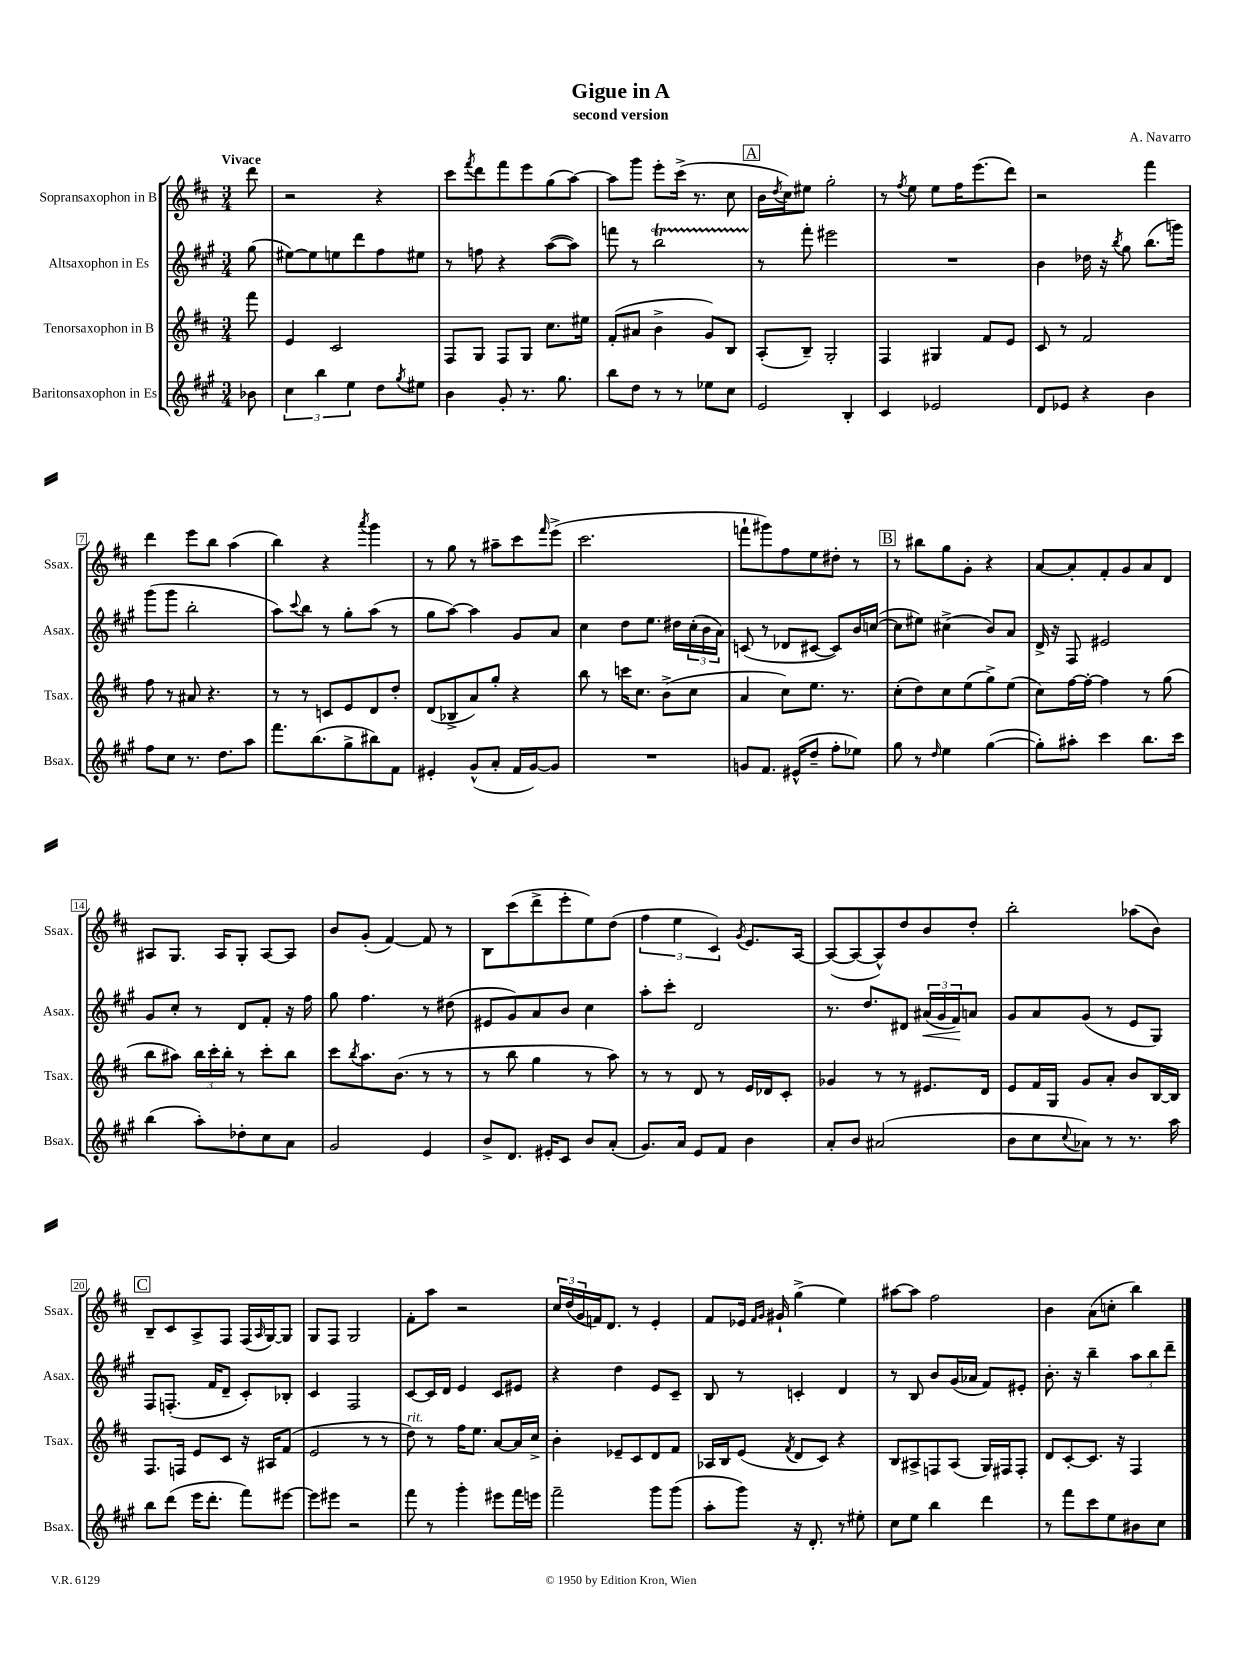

**kern	**kern	**kern	**kern
*staff4	*staff3	*staff2	*staff1
*clefG2	*clefG2	*clefG2	*clefG2
*k[f#c#g#]	*k[f#c#]	*k[f#c#g#]	*k[f#c#]
*M3/4	*M3/4	*M3/4	*M3/4
8b-	8fff#	(8gg#	8ddd
=	=	=	=
6cc#	4e	[8ee#)	2r
.	.	8ee#]	.
6bb	.	.	.
.	2c#	8ee	.
6ee	.	.	.
.	.	8ddd	.
8dd	.	8ff#	4r
8qgg#	.	.	.
8ee#	.	8ee#	.
=	=	=	=
4b	8F#	8r	8ccc#
.	.	.	8qfff#
.	8G	8ff	8ddd
8g#'	8F#	4r	8fff#
8.r	8G	.	8eee
.	8.cc#	([8aa	(8gg
8.gg#	.	.	.
.	.	8aa])	[8aa)
.	16ee#	.	.
=	=	=	=
8bb	(8f#'	8fff	8aa]
8dd	8a#	8r	8ggg
8r	4b^	2bb	8eee'
8r	.	.	(16ccc#^
.	.	.	8.r
8ee-	8g)	.	.
8cc#	8B	.	8cc#
=	=	=	=
2e	(8A'	8r	16b
.	.	.	8qdd
.	.	.	16cc#)
.	8B~)	8fff#'	8ee#
.	2G'	2eee#	2gg'
4B'	.	.	.
=	=	=	=
4c#	4F#	2.r	8r
.	.	.	8qff#
.	.	.	8ee
2e-	4G#	.	8ee
.	.	.	16ff#
.	.	.	(8.eee
.	8f#	.	.
.	8e	.	8ddd)
=	=	=	=
8d	8c#	4b	2r
8e-	8r	.	.
4r	2f#	16dd-	.
.	.	16r	.
.	.	8qbb	.
.	.	8gg#	.
4b	.	(8.bb	4fff#
.	.	16ggg)	.
=	=	=	=
8ff#	8ff#	(8ggg#	4ddd
8cc#	8r	8ggg#	.
8.r	8a#	2bb'	8eee
.	4.r	.	8bb
8.dd	.	.	.
.	.	.	(4aa
8aa	.	.	.
=	=	=	=
8.fff#	8r	8aa)	4bb)
.	.	8qqccc#	.
.	8r	8bb	.
(8.bb	.	.	.
.	8c	8r	4r
8gg#^	8e	8gg#'	.
.	.	.	8qaaa
8bb#)	8d	(8aa	4ggg
8f#	8dd'	8r	.
=	=	=	=
4e#'	(8d	8gg#	8r
.	8B-^	[8aa)	8gg
(8g#^^	8a)	4aa]	8r
8a'	8gg'	.	8aa#~
16f#	4r	8g#	8ccc#
[16g#)	.	.	.
.	.	.	16qqfff#
8g#]	.	8a	(8eee^
=	=	=	=
2.r	8bb	4cc#	2.ccc#
.	8r	.	.
.	16ccc	8dd	.
.	8.cc#	.	.
.	.	8.ee	.
.	(8b^	.	.
.	.	16dd#	.
.	8cc#	(24cc#'	.
.	.	24b	.
.	.	24a)	.
=	=	=	=
8g	4a	(8c	8fff`
8.f#	.	8r	8ggg#)
.	8cc#)	8d-	8ff#
(16e#^^	.	.	.
8dd~	8.ee	[8c#	8ee
8ff#'	.	8c#])	8dd#'
.	8.r	.	.
8ee-)	.	16b	8r
.	.	([16cc	.
=	=	=	=
8gg#	(8cc#'	8cc]	8r
8r	8dd)	8ee#)	8bb#
16qqdd	.	.	.
4ee	8cc#	(4cc#^	8gg
.	(8ee	.	8g'
([4gg#	8gg^)	8b)	4r
.	(8ee	8a	.
=	=	=	=
8gg#'])	8cc#)	16d^	[8a
.	.	16r	.
8aa#'	[16ff#	8F#	8a']
.	16ff#'_	.	.
4ccc#	4ff#]	2e#	8f#'
.	.	.	8g
8.bb	8r	.	8a
.	(8gg	.	8d
16ccc#	.	.	.
=	=	=	=
(4bb	8bb	8g#	8A#
.	8aa#)	8cc#'	8.G
8aa')	24bb	8r	.
.	24ccc#'	.	.
.	.	.	16A#
.	24bb'	.	.
8dd-'	8r	8d	8G'
8cc#	8ccc#'	8f#'	[8A#
8a	8bb	16r	8A#]
.	.	16ff#	.
=	=	=	=
2g#	8ccc#	8gg#	8b
.	8qbb	.	.
.	8.aa	4.ff#	(8g'
.	.	.	[4f#)
.	(8.b	.	.
4e	8r	8r	8f#]
.	8r	(8dd#	8r
=	=	=	=
8b^	8r	8e#	8B
8.d	8bb	8g#)	(8ccc#
.	4gg	8a	8ddd^
16e#'	.	.	.
8c#	.	8b	8eee'
8b	8r	4cc#	8ee)
(8a'	8aa)	.	(8dd
=	=	=	=
8.g#)	8r	8aa'	6ff#
.	8r	8ccc#'	.
.	.	.	6ee
16a	.	.	.
8e	8d	2d	.
.	.	.	6c#)
8f#	8r	.	.
.	.	.	8qg
4b	16e	.	8.e
.	16d-	.	.
.	8c#'	.	.
.	.	.	[16A
=	=	=	=
8a'	4g-	8.r	(8A_
8b	.	.	8A_
.	.	8.dd	.
(2a#	8r	.	8A^^])
.	8r	8d#	8dd
.	8.e#	(24a#	8b
.	.	24g#	.
.	.	24f#)	.
.	.	8a	8dd'
.	16d	.	.
=	=	=	=
8b	8e	8g#	2bb'
8cc#	16f#	8a	.
.	16G	.	.
8qqcc#	.	.	.
8a-)	8g	(8g#	.
8r	8a'	8r	.
8.r	8b	8e	(8aa-
.	[16B	8G#)	8b)
16aa	16B]	.	.
=	=	=	=
8bb	8.F#	8F#	8B~
(8ddd	.	(8.F'	8c#
.	16F	.	.
16eee	8e	.	8A^
8.ddd'	.	16f#	.
.	8c#	8d~	8F#
8fff#)	16r	8c#')	(16F#
.	.	.	16qqA
.	16A#	.	[16G)
[8eee#	(8f#	8B-'	8G]
=	=	=	=
8eee#]	2e	4c#	8G
8eee#	.	.	8F#
2r	.	2F#	2G
.	8r	.	.
.	8r	.	.
=	=	=	=
8fff#	8dd)	[8c#	8f#'
8r	8r	16c#]	8aa
.	.	16d	.
4ggg#'	16ff#	4e	2r
.	8.ee	.	.
8eee#	[8a	8c#	.
16fff#	16a]	8e#	.
16eee	16cc#^	.	.
=	=	=	=
2fff#~	4b'	4r	24cc#
.	.	.	(24dd
.	.	.	24g
.	.	.	16f)
.	.	.	8.d
.	8e-~	4dd	.
.	8c#	.	8r
8ggg#	8d	8e	4e'
(8ggg#	8f#	8c#~	.
=	=	=	=
8aa'	16A-	8B	8f#
.	16B	.	.
8ggg#)	(8e	8r	16e-
.	.	.	16qqf#
.	.	.	16qqg
.	.	.	16g#`
.	8qf#	.	.
16r	8d	4c'	(4gg^
8.d'	.	.	.
.	8c#)	.	.
8r	4r	4d	4ee)
8ee#'	.	.	.
=	=	=	=
8cc#	8B	8r	[8aa#
8ee	8A#^	8B	8aa#]
4bb	8F	8b	2ff#
.	(8A#	(16g#	.
.	.	16a-	.
4ddd	16G)	8f#)	.
.	16F#	.	.
.	8F#'	8e#'	.
=	=	=	=
8r	8d	8.b'	4b
8fff#	[8c#'	.	.
.	.	16r	.
8ccc#	8.c#]	4bb~	(8a
8ee	.	.	8cc'
.	16r	.	.
8b#	4F#	12aa	4bb)
.	.	12bb	.
8cc#	.	.	.
.	.	12ddd~	.
==	==	==	==
*-	*-	*-	*-
